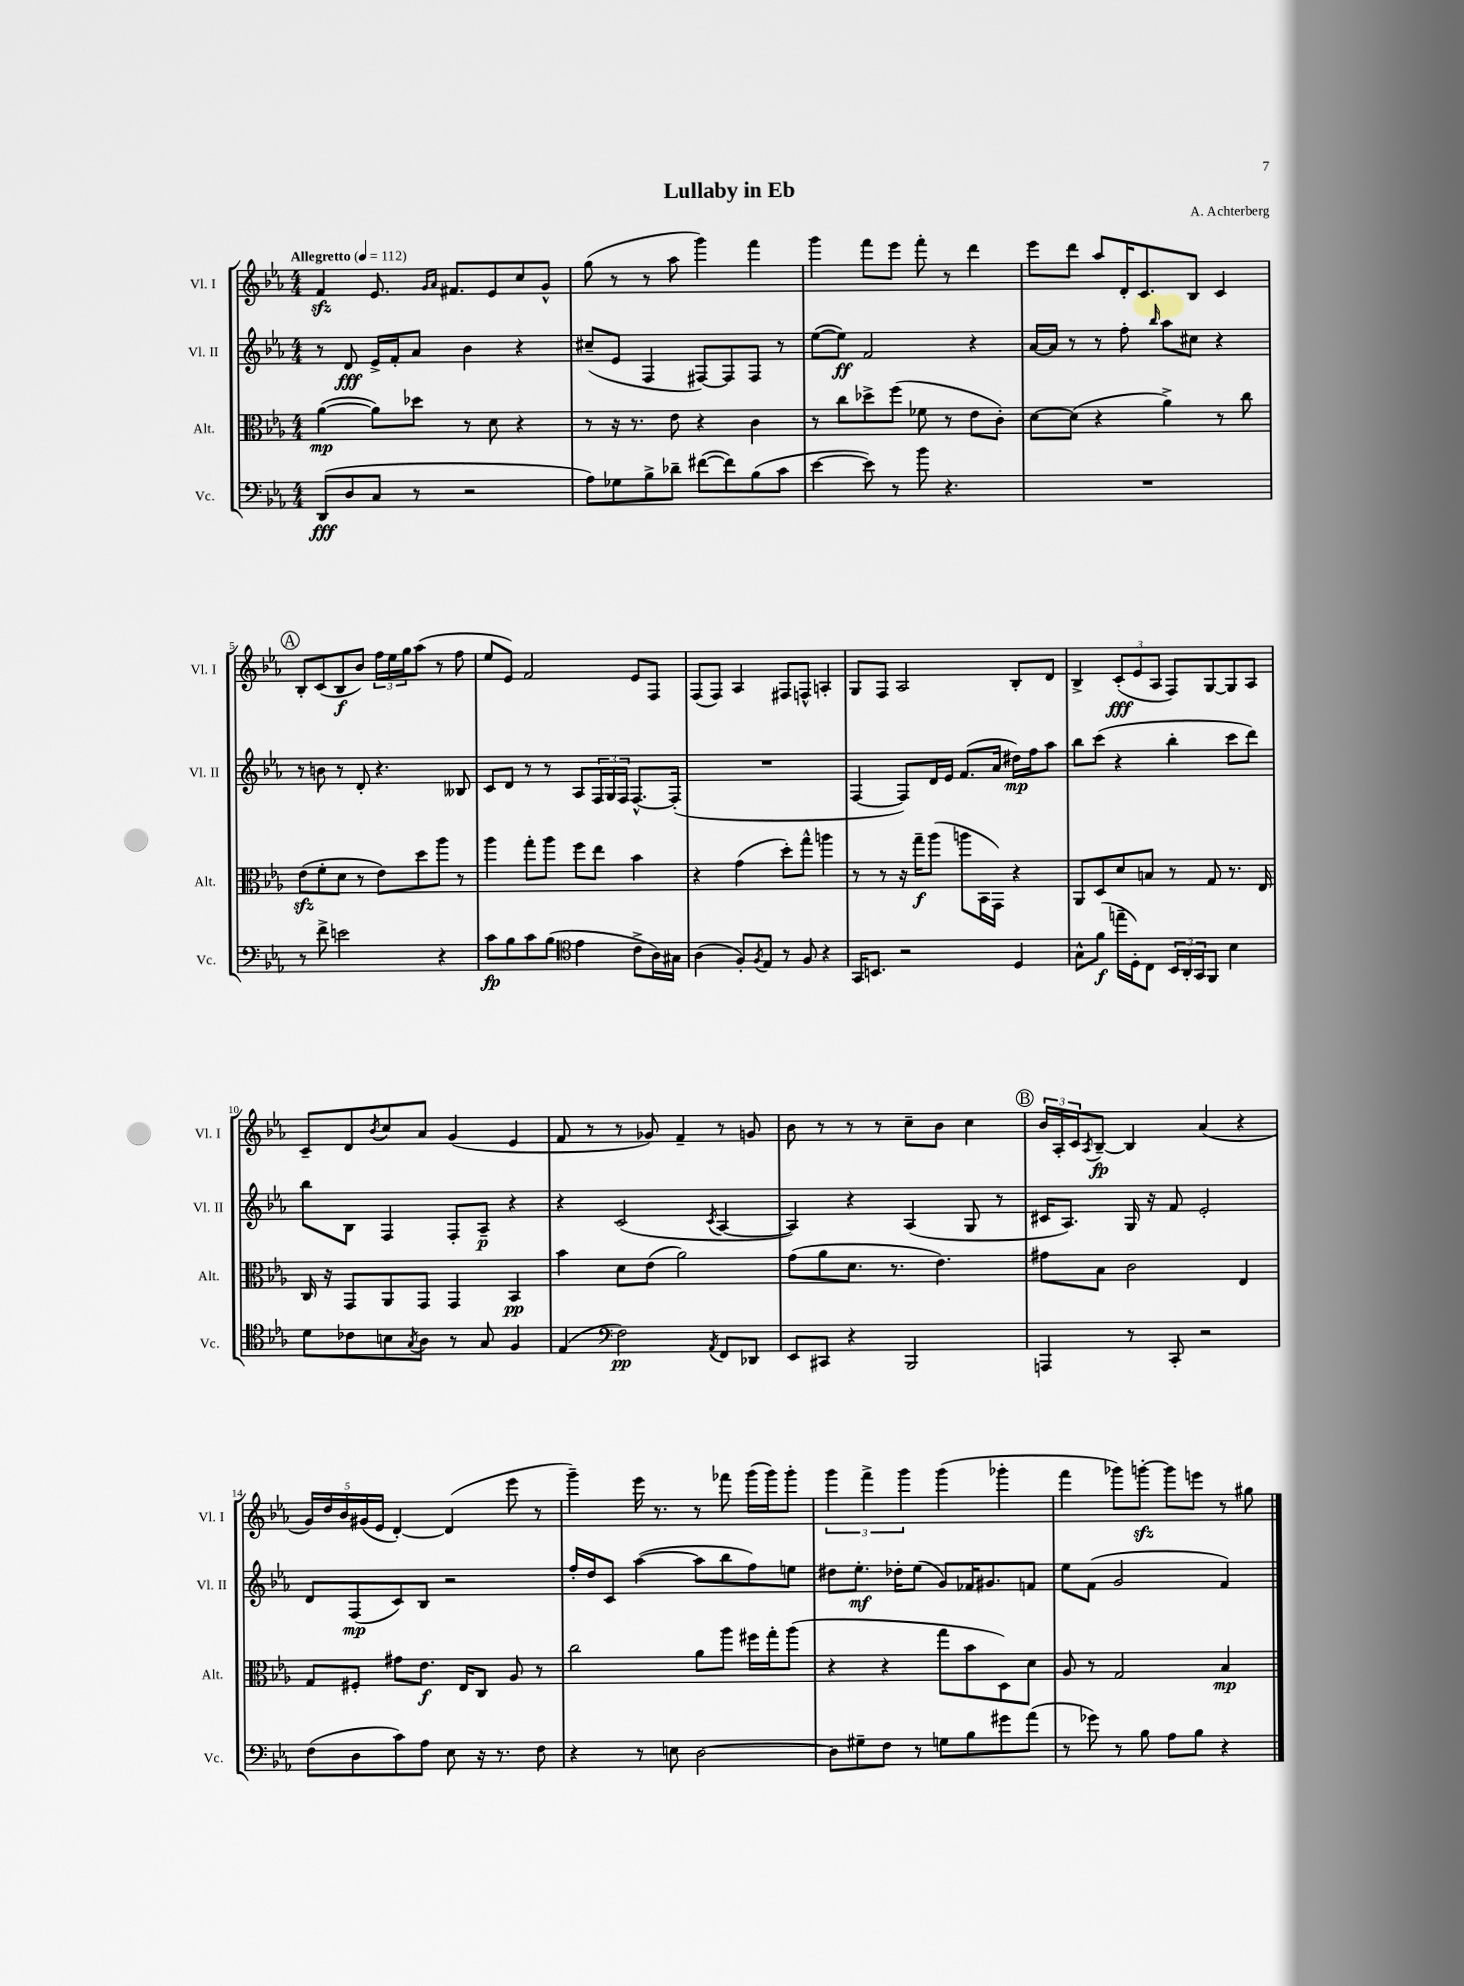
\header { title = "Lullaby in Eb" composer = "A. Achterberg" }
<<
\new StaffGroup <<
\new Staff = "s0" \with { instrumentName = "Vl. I" shortInstrumentName = "Vl. I" } {
    \clef treble \key ees \major \numericTimeSignature \time 4/4 \tempo "Allegretto" 4 = 112
    f'4\sfz ees'8. \grace { g'16 aes'16 } fis'8. ees'8 c''8 g'8-^ |
    g''8( r8 r8 aes''8 g'''4) f'''4 |
    g'''4 f'''8 ees'''8 f'''8-. r8 d'''4 |
    ees'''8 d'''8 aes''8 d'16-. c'8. bes8 c'4 |
    \mark \markup { \circle "A" } bes8-. c'8( bes8\f bes'8) \tuplet 3/2 { f''16 ees''16 g''16 } aes''8( r8 f''8 |
    ees''8 ees'8) f'2 ees'8 f8 |
    f8( f8) aes4 fis8 f8-^ a4-. |
    g8 f8 aes2 bes8-. d'8 |
    bes4-> \tuplet 3/2 { c'8-.\fff( ees'8 aes8 } f8) g8~ g8 aes8 |
    c'8-- d'8 \acciaccatura { bes'8 } c''8 aes'8 g'4( ees'4 |
    f'8 r8 r8 ges'8) f'4-- r8 g'8 |
    bes'8 r8 r8 r8 c''8-- bes'8 c''4 |
    \mark \markup { \circle "B" } \tuplet 3/2 { bes'16 aes16-. c'16 } \acciaccatura { aes8 } bes8~--\fp bes4 aes'4( r4 |
    \tuplet 5/4 { g'16) d''16 bes'16 gis'16( ees'16 } d'4~-.) d'4( ees'''8 r8 |
    g'''4--) ees'''16 r8. r8 fes'''8 g'''16( g'''16) g'''8-. |
    \tuplet 3/2 { g'''4 f'''4-> g'''4 } g'''4( ges'''4-. |
    f'''4 ges'''8) g'''8~-.\sfz g'''8 e'''8 r8 gis''8 \bar "|." |
}
\new Staff = "s1" \with { instrumentName = "Vl. II" shortInstrumentName = "Vl. II" } {
    \clef treble \key ees \major \numericTimeSignature \time 4/4
    r8 d'8\fff ees'16-> f'16-. aes'8 bes'4 r4 |
    cis''8--( ees'8 f4 fis8~) fis8 fis8 r8 |
    ees''8~( ees''8\ff) f'2 r4 |
    aes'16~ aes'16 r8 r8 f''8-. \grace { bes''16 } aes''8 cis''8 r4 |
    \mark \markup { \circle "A" } r8 b'8 r8 d'8-. r4. beses8 |
    c'8 d'8 r8 r8 aes8 \tuplet 3/2 { f16 g16 f16 } f8.~-^ f16-.( |
    R1 |
    f4~ f8) d'16 ees'16 f'8.( aes'16 dis''16\mp) f''16 aes''8 |
    bes''8 c'''8( r4 bes''4-. c'''8 d'''8) |
    bes''8 bes8 f4 f8-. aes8--\p r4 |
    r4 c'2( \acciaccatura { c'8 } aes4~ |
    aes4) r4 aes4( g8 r8 |
    \mark \markup { \circle "B" } cis'16 aes8.) g16 r16 f'8 ees'2-. |
    d'8 f8\mp( c'8) bes8 r2 |
    f''16-. d''16 c'8 aes''4~( aes''8 bes''8 f''8) e''8 |
    dis''8 ees''8.-.\mf des''16-. ees''8( g'8) fes'16 gis'8. f'8 |
    ees''8 f'8( g'2 f'4) \bar "|." |
}
\new Staff = "s2" \with { instrumentName = "Alt." shortInstrumentName = "Alt." } {
    \clef alto \key ees \major \numericTimeSignature \time 4/4
    aes'4~\mp( aes'8) des''8 r8 d'8 r4 |
    r8 r16 r8. ees'8 r4 c'4 |
    r8 c''8 des''8-> f''8( fes'8 r8 ees'8 c'8-.) |
    d'8~ d'8( r4 aes'4->) r8 c''8 |
    \mark \markup { \circle "A" } ees'8\sfz( f'8-. d'8 r8 ees'8) d''8 aes''8 r8 |
    aes''4 g''8-. aes''8 f''8 ees''8 bes'4 |
    r4 g'4( d''8-.) g''8-^ a''4 |
    r8 r8 r16 g''16--\f aes''8( a''8 bes,16 g,16) r4 |
    aes,8 d8 d'8 b8 r8 g8 r8. ees16 |
    c16 r16 g,8 aes,8 g,8 g,4 bes,4\pp |
    bes'4 d'8 ees'8( aes'2) |
    g'8( aes'8 d'8. r8. ees'4.) |
    \mark \markup { \circle "B" } gis'8 bes8 c'2 ees4 |
    g8 fis8-. gis'8 ees'8.\f ees16 c8 aes8 r8 |
    c''2 aes'8 aes''8 fis''16 g''16-. aes''8( |
    r4 r4 g''8 bes'8 d8) d'8 |
    aes8 r8 g2 bes4\mp \bar "|." |
}
\new Staff = "s3" \with { instrumentName = "Vc." shortInstrumentName = "Vc." } {
    \clef bass \key ees \major \numericTimeSignature \time 4/4
    d,8\fff( d8 c8 r8 r2 |
    aes8) ges8 bes8-> des'8-- fis'8~( fis'8) bes8( c'8 |
    ees'4~ ees'8) r8 bes'8 r4. |
    R1 |
    \mark \markup { \circle "A" } r8 f'8-> e'2 r4 |
    c'8\fp bes8 c'8 bes8( \clef tenor ees'4 c'8-> aes16) gis16 |
    aes4( f8-.) \acciaccatura { f8 } ees8 r8 f8 r4 |
    g,16 b,8. r2 d4 |
    g8-^ f'8\f( e''16-- d16-.) c8 \tuplet 3/2 { bes,16 aes,16-. g,16 } f,8 bes4 |
    d'8 ces'8 b8 \acciaccatura { g8 } aes8 r8 g8 f4 |
    ees4( \clef bass f2\pp) \acciaccatura { aes,8 } f,8 des,8 |
    ees,8 cis,8 r4 bes,,2 |
    \mark \markup { \circle "B" } a,,4 r8 c,8-. r2 |
    f8( d8 c'8) aes8 ees8 r16 r8. f8 |
    r4 r8 e8 d2~ |
    d8 gis8-- f8 r8 g8 bes8 gis'8 aes'8( |
    r8 ges'8) r8 bes8 aes8 bes8 r4 \bar "|." |
}
>>
>>
